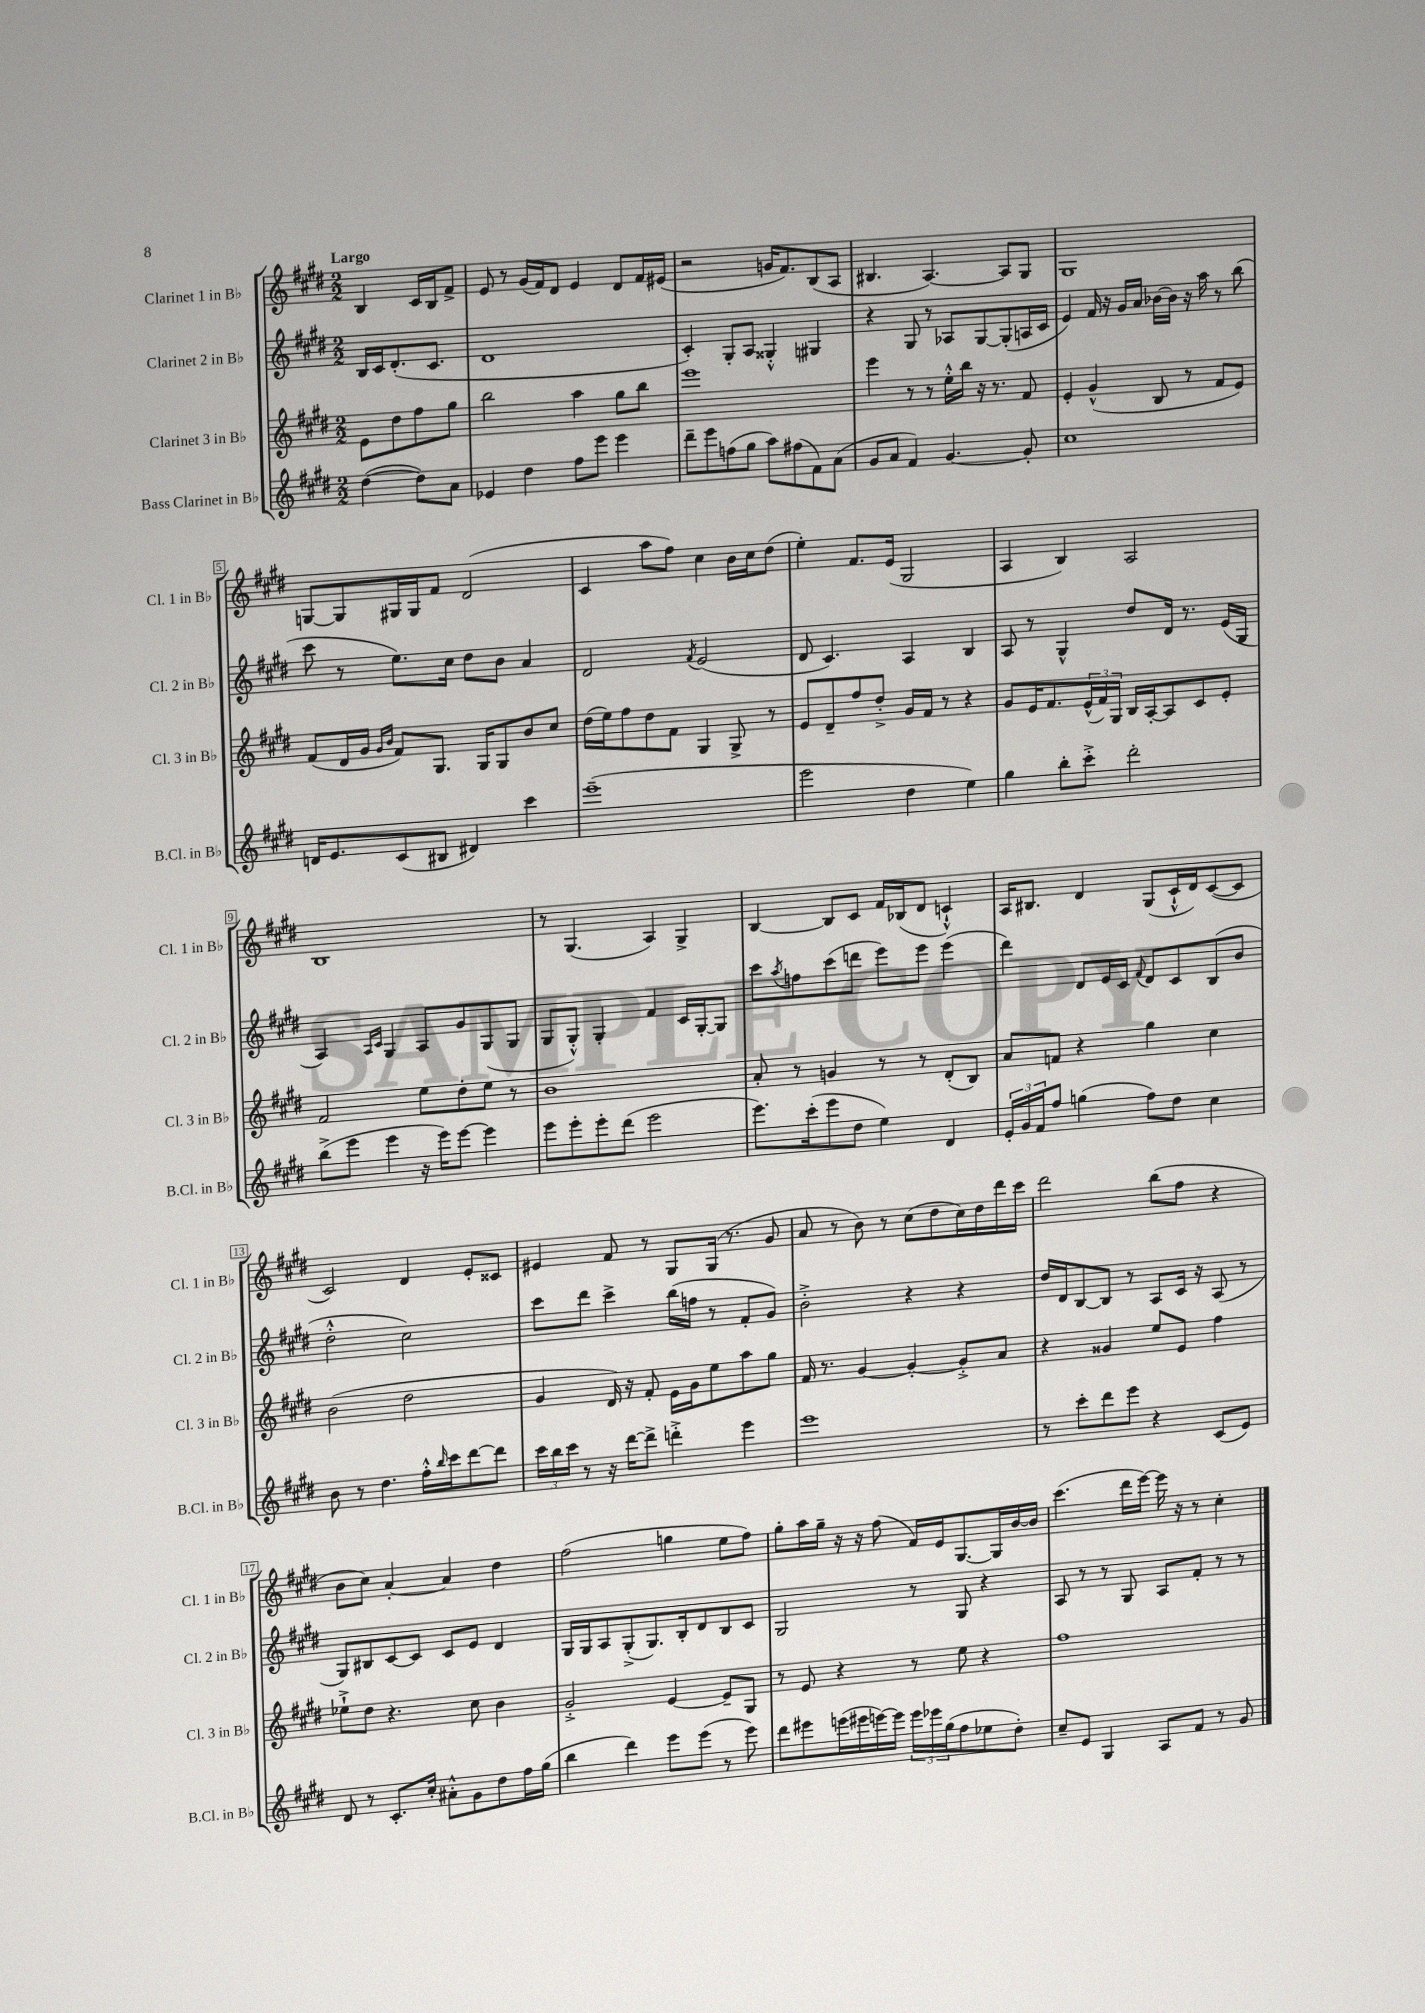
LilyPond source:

<<
\new StaffGroup <<
\new Staff = "s0" \with { instrumentName = "Clarinet 1 in Bb" shortInstrumentName = "Cl. 1 in Bb" } {
    \clef treble \key e \major \numericTimeSignature \time 2/2 \partial 2 \tempo "Largo"
    b4 cis'16 b16 fis'8-> |
    e'8 r8 gis'16( fis'16) dis'8 e'4 dis'8 fis'16 eis'16( |
    r2 g'16 fis'8.) b8( a8 |
    bis4. a4.~) a8 gis8 |
    gis1 |
    g8~ g8 gis16 gis16 fis'8 dis'2( |
    cis'4 a''8 fis''8) cis''4 b'16 cis''16 dis''8( |
    e''4-.) fis'8. e'16( gis2 |
    a4 b4) a2 |
    b1 |
    r8 gis4.( a4) gis4-> |
    b4~ b8 cis'8 fis'16 bes16( dis'8 c'4-!-^) |
    a16 bis8. dis'4 gis8( cis'16-!-^ dis'16) cis'8~( cis'8 |
    cis'2) dis'4 e'8-. cisis'8 |
    eis'4 fis'8 r8 gis8 gis16( r8. gis'8 |
    a'8 r8 b'8) r8 cis''8( dis''8 cis''16) dis''16 dis'''16 cis'''16 |
    dis'''2 b''8( fis''8 r4 |
    b'8 cis''8) a'4~-. a'4 dis''4 |
    fis''2( g''4 e''8 fis''8) |
    gis''8-. a''16 gis''16-- r16 r16 fis''8( fis'16) e'16 gis8.~ gis16 b'16~ b'16 |
    cis'''4.( dis'''16 e'''16~) e'''16 r16 r8 cis''4-. \bar "|." |
}
\new Staff = "s1" \with { instrumentName = "Clarinet 2 in Bb" shortInstrumentName = "Cl. 2 in Bb" } {
    \clef treble \key e \major \numericTimeSignature \time 2/2 \partial 2
    b16 cis'16 dis'8.-.( cis'8. |
    dis'1 |
    cis'4-.) gis8-. a8 gisis4-.-^ gis4 |
    r4 gis8 r8 aes8 gis8~ gis8-.( a16 cis'16 |
    e'4) fis'16 r16 gis'16 a'16 bes'16~ bes'16 r16 a''16 r8 b''8( |
    cis'''8 r8 e''8.) cis''16 dis''8 b'8 a'4 |
    dis'2 \acciaccatura { fis'8 } e'2( |
    dis'8 cis'4.) a4 b4 |
    a8 r8 gis4-^ dis''8 dis'16 r8. e'16( gis16 |
    a4) \grace { a16 cis'16 } gis4 a8 gis'8 gis8( gis8 |
    gis8 gis8-.-^) gis4-. fis'4 cis'16 gis16~-. gis8 |
    cis'''8 \acciaccatura { a''8 } f''8 cis'''8( d'''8 e'''8) e'''8 e'''4( |
    dis'''4) dis'8 e'16 cis'16 \appoggiatura { fis'8 } dis'8 cis'8 b8( b'8 |
    dis''2-.-^ cis''2) |
    cis'''8 dis'''8 cis'''4-> b''16( f''16 r8 fis'8-. gis'8) |
    b'2-.-> r4 r4 |
    dis''16 dis'16 b8~ b8 r8 a8 cis'16 r16 a8( r8 |
    gis8) bis8 cis'8~ cis'8 cis'8 e'8 dis'4 |
    gis16 gis16 a8 gis8-.->( gis8.) b16-. dis'8 b8 cis'8 |
    gis2 r8 gis8 r4 |
    a8 r8 r8 gis8 a8 fis'8-. r8 r8 \bar "|." |
}
\new Staff = "s2" \with { instrumentName = "Clarinet 3 in Bb" shortInstrumentName = "Cl. 3 in Bb" } {
    \clef treble \key e \major \numericTimeSignature \time 2/2 \partial 2
    e'8 dis''8 fis''8 gis''8 |
    b''2 a''4 gis''8 b''8 |
    e'''1 |
    e'''4 r8 r8 e''16-.-^ b''16 r16 r8. fis'8 |
    e'4-. gis'4-^( b8 r8 fis'8 e'8) |
    fis'8( dis'16 gis'16 \grace { gis'16 b'16 } fis'8) gis8. gis16 gis8 b'8 cis''8 |
    dis''16( e''16) fis''8 dis''8 fis'8 gis4 gis8-> r8 |
    e'8 dis'8-- fis''8 dis''8-.-> gis'16 fis'16 r8 r4 |
    gis'8 e'16 fis'8. \tuplet 3/2 { e'16-^( fis'16) gis16 } b16 a16~-. a8 cis'8 e'8-. |
    fis'2 e''8 dis''8-. e''8 r8 |
    b'1 |
    a'8-. r8 g'4 r8 r8 dis'8-.( b8) |
    a'8 f'8 r4 gis''4 cis''4 |
    b'2( dis''2 |
    gis'4 dis'16) r16 fis'8-. e'16 gis'16 e''8 a''8 gis''8 |
    fis'16 r8. gis'4~ gis'4~-. gis'8-.-> a'8 |
    r4 gisis'4 e''8 e'8 fis''4 |
    ees''8-!-> dis''8 r4. cis''8 b'4 |
    gis'2-.-> e'4~ e'8-- gis8 |
    r8 e'8 r4 r8 e''8 r4 |
    fis''1 \bar "|." |
}
\new Staff = "s3" \with { instrumentName = "Bass Clarinet in Bb" shortInstrumentName = "B.Cl. in Bb" } {
    \clef treble \key e \major \numericTimeSignature \time 2/2 \partial 2
    dis''4~( dis''8) a'8 |
    ees'4 dis''4 fis''8 e'''8 e'''4 |
    dis'''8-- e'''8 f''8( gis''8 a''8) fis''8( fis'8) a'8( |
    gis'8 a'8 fis'4) gis'4.~ gis'8-. |
    cis''1 |
    d'16 e'8. cis'8( bis8 dis'4) cis'''4 |
    e'''1--( |
    e'''2 dis''4 e''4) |
    gis''4 b''8-. cis'''8-.-> dis'''2-. |
    b''8->( e'''8 e'''4 r16 e'''16) e'''8~ e'''4 |
    e'''8 e'''8-. e'''8-. dis'''8( e'''2 |
    e'''8.) cis'''16-.( e'''8 dis''8 e''4) dis'4 |
    \tuplet 3/2 { e'16-. gis'16 fis'16 } fis''8 g''4( fis''8) dis''8 cis''4 |
    b'8 r8 dis''4. fis''16-.-^ \grace { b''16 } cis'''16 dis'''8~ dis'''8 |
    \tuplet 3/2 { cis'''16 b''16 cis'''16 } r8 r16 dis'''16~ dis'''8-> d'''4-.-> e'''4 |
    e'''1 |
    r8 cis'''8-. dis'''8 e'''8 r4 cis'8( e'8) |
    dis'8 r8 cis'8.-. cis''16-. ais'8-.-^ gis'8 dis''8 fis''16 gis''16( |
    b''4 dis'''4) e'''8 e'''8( r8 e'''8) |
    dis'''8 eis'''8 e'''16( eis'''16 e'''16~) e'''16 \tuplet 3/2 { e'''16 ees'''16 gis''16( } fis''8 ees''8 dis''8-.) |
    cis''8-- e'8 gis4 a8 fis'8 r8 gis'8 \bar "|." |
}
>>
>>
\layout { \context { \Score \override BarNumber.stencil = #(make-stencil-boxer 0.1 0.3 ly:text-interface::print) } }
